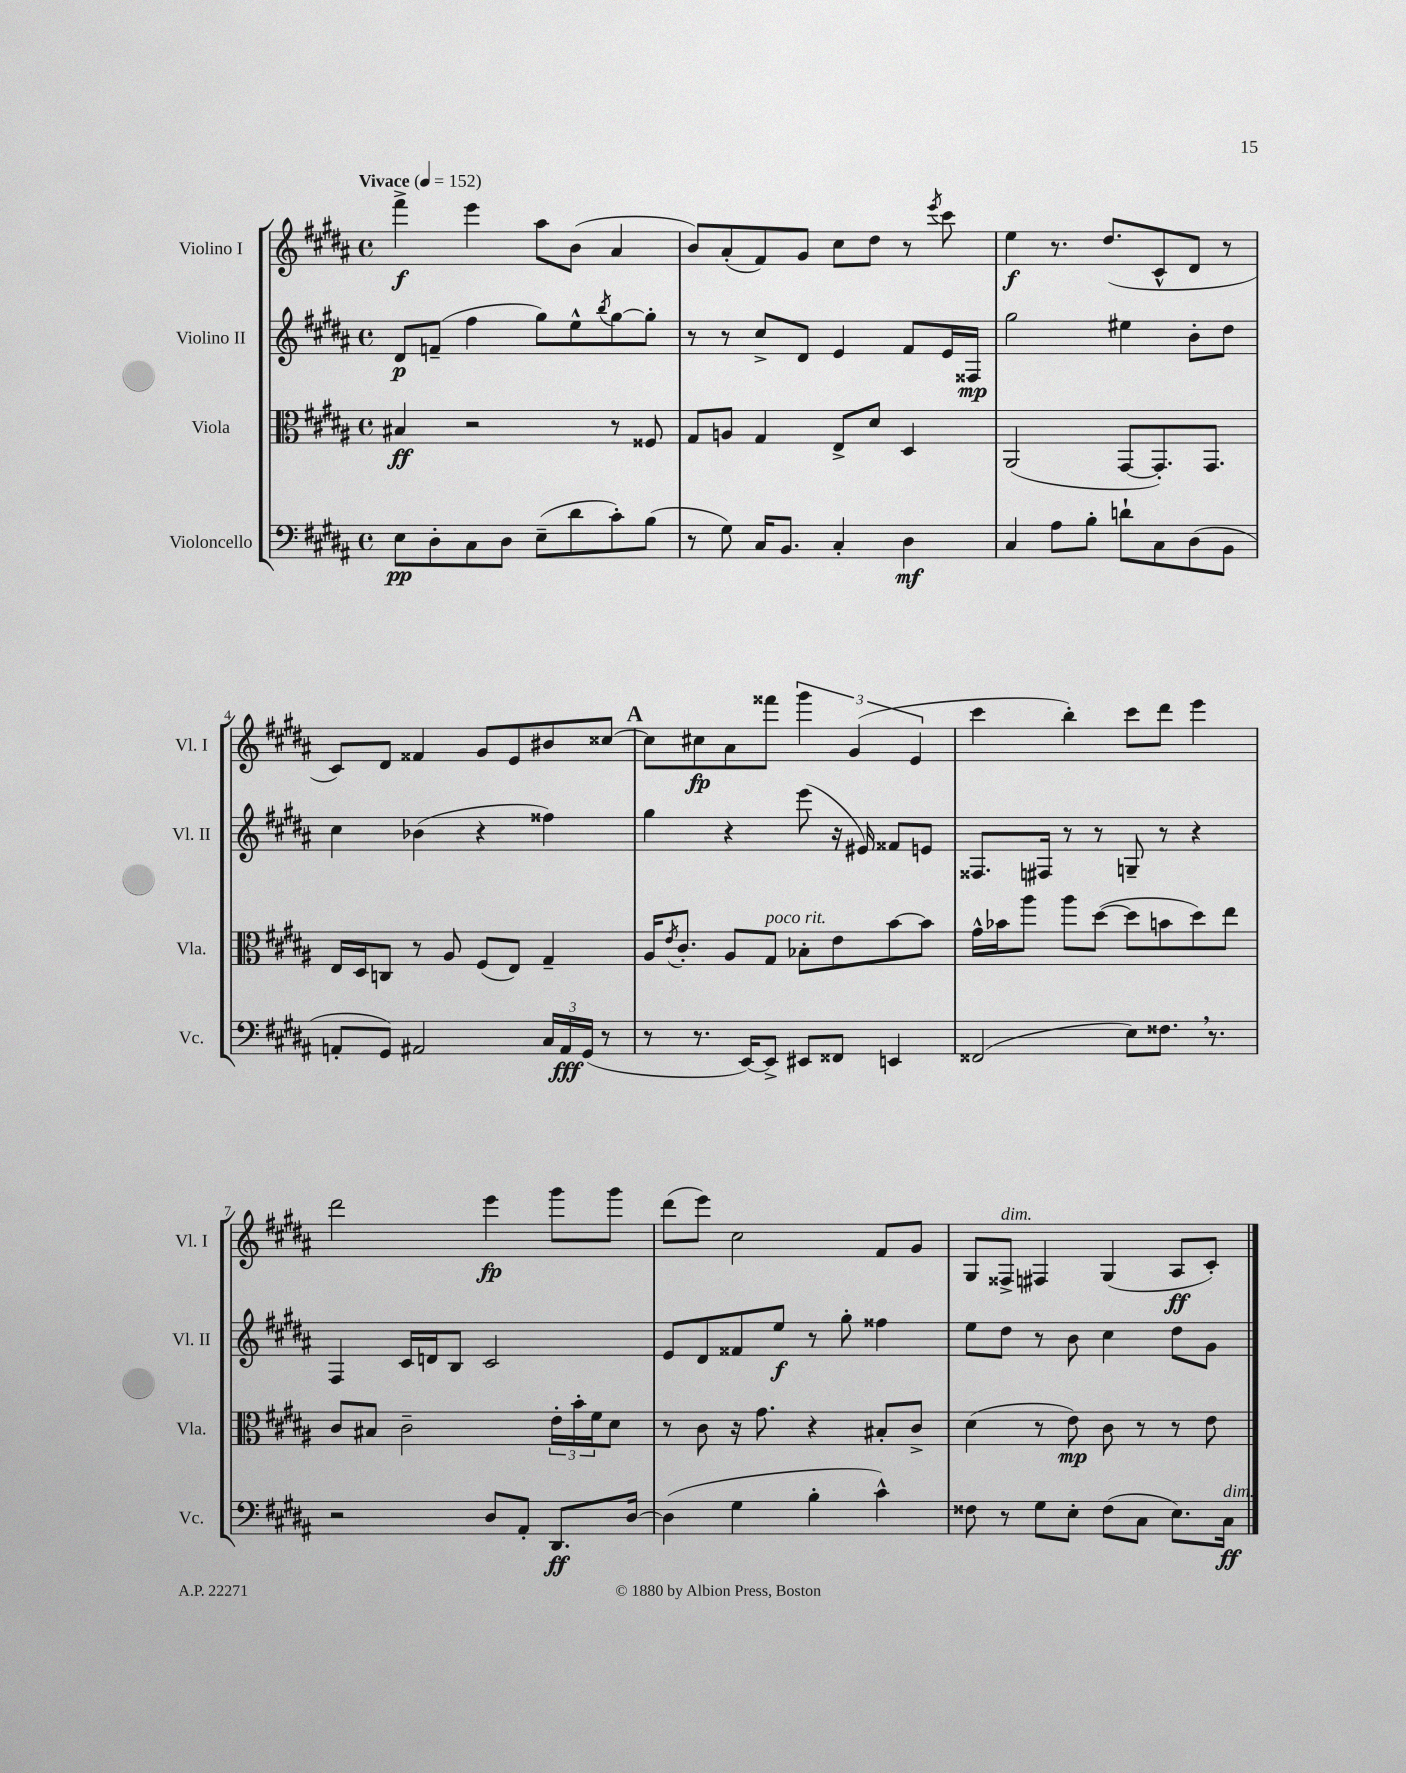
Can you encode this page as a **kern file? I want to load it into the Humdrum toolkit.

**kern	**dynam	**kern	**dynam	**kern	**dynam	**kern	**dynam
*part4	*part4	*part3	*part3	*part2	*part2	*part1	*part1
*staff4	*staff4	*staff3	*staff3	*staff2	*staff2	*staff1	*staff1
*I"Violoncello	*	*I"Viola	*	*I"Violino II	*	*I"Violino I	*
*I'Vc.	*	*I'Vla.	*	*I'Vl. II	*	*I'Vl. I	*
*clefF4	*	*clefC3	*	*clefG2	*	*clefG2	*
*k[f#c#g#d#a#]	*	*k[f#c#g#d#a#]	*	*k[f#c#g#d#a#]	*	*k[f#c#g#d#a#]	*
*M4/4	*	*M4/4	*	*M4/4	*	*M4/4	*
*met(c)	*	*met(c)	*	*met(c)	*	*met(c)	*
*MM152	*	*MM152	*	*MM152	*	*MM152	*
=1	=1	=1	=1	=1	=1	=1	=1
!	!	!	!	!	!	!LO:TX:a:B:t=Vivace	!
8E\L	pp	4B#X/	ff	8d#/L	p	4fff#^\	f
8D#'\	.	.	.	(8fn~/J	.	.	.
8C#\	.	2r	.	4ff#\	.	4eee\	.
8D#\J	.	.	.	.	.	.	.
(8E~\L	.	.	.	8gg#\L)	.	8aa#\L	.
8d#\	.	.	.	8ee^^\	.	(8b\J	.
.	.	.	.	8qbb/	.	.	.
8c#'\)	.	8r	.	[8gg#\	.	4a#/	.
(8B\J	.	8F##X/	.	8gg#'\J]	.	.	.
=2	=2	=2	=2	=2	=2	=2	=2
8r	.	8G#/L	.	8r	.	8b/L)	.
8G#\)	.	8An/J	.	8r	.	(8a#'/	.
16C#/KL	.	4G#/	.	8cc#^/L	.	8f#/)	.
8.BB/J	.	.	.	.	.	.	.
.	.	.	.	8d#/J	.	8g#/J	.
4C#'/	.	8E^/L	.	4e/	.	8cc#\L	.
.	.	8d#/J	.	.	.	8dd#\J	.
4D#\	mf	4D#/	.	8f#/L	.	8r	.
.	.	.	.	.	.	8qeee/	.
.	.	.	.	16e/L	.	8ccc#\	.
.	.	.	.	16F##X/JJ	mp	.	.
=3	=3	=3	=3	=3	=3	=3	=3
4C#/	.	(2AA#/	.	2gg#\	.	4ee\	f
8A#\L	.	.	.	.	.	8.r	.
8B'\J	.	.	.	.	.	.	.
.	.	.	.	.	.	(8.dd#/L	.
8dn`\L	.	[8GG#/L	.	4ee#X\	.	.	.
8C#\	.	8.GG#'/])	.	.	.	8c#^^/	.
(8D#\	.	.	.	8b'\L	.	8d#/J	.
.	.	8.GG#/J	.	.	.	.	.
8BB\J	.	.	.	8dd#\J	.	8r	.
!!LO:LB:g=z
=4	=4	=4	=4	=4	=4	=4	=4
8AAn'/L	.	16E/LL	.	4cc#\	.	8c#/L)	.
.	.	16D#/J	.	.	.	.	.
8GG#/J)	.	8Cn/J	.	.	.	8d#/J	.
2AA#X/	.	8r	.	(4b-X\	.	4f##X/	.
.	.	8A#/	.	.	.	.	.
.	.	(8F#/L	.	4r	.	8g#/L	.
.	.	8E/J)	.	.	.	8e/	.
24C#/LL	.	4G#~/	.	4ff##X\)	.	8b#X/	.
24AA#/	fff	.	.	.	.	.	.
(24GG#/JJ	.	.	.	.	.	.	.
8r	.	.	.	.	.	[8cc##X/J	.
!!LO:REH:place=s1:t=A
=5	=5	=5	=5	=5	=5	=5	=5
8r	.	16A#/KL	.	4gg#\	.	8cc##\L]	.
.	.	8qe/	.	.	.	.	.
.	.	8.c#'/J	.	.	.	.	.
8.r	.	.	.	.	.	8cc#X\	fp
.	.	8A#/L	.	4r	.	8a#\	.
[16EE/KL)	.	.	.	.	.	.	.
!	!	!LO:TX:a:i:t=poco rit.	!	!	!	!	!
8EE^/J]	.	8G#/J	.	.	.	8fff##X\J	.
8EE#X/L	.	8B-X'\L	.	(8eee\	.	6ggg#\	.
8FF##X/J	.	8e\	.	16r	.	.	.
.	.	.	.	.	.	(6g#/	.
.	.	.	.	16e#X/)	.	.	.
4EEn/	.	[8b\	.	8f##X/L	.	.	.
.	.	.	.	.	.	6e/	.
.	.	8b\J]	.	8en/J	.	.	.
=6	=6	=6	=6	=6	=6	=6	=6
(2FF##X/	.	16g#^^\LL	.	8.F##X/L	.	4ccc#\	.
.	.	16b-X\J	.	.	.	.	.
.	.	8aa#\J	.	.	.	.	.
.	.	.	.	16F#X/Jk	.	.	.
.	.	8aa#\L	.	8r	.	4bb'\)	.
.	.	([8dd#\J	.	8r	.	.	.
8E\L)	.	8dd#\L]	.	8Gn~/	.	8ccc#\L	.
8.F##X,\J	.	8bn\	.	8r	.	8ddd#\J	.
.	.	8dd#\)	.	4r	.	4eee\	.
8.r	.	.	.	.	.	.	.
.	.	8ee\J	.	.	.	.	.
!!LO:LB:g=z
=7	=7	=7	=7	=7	=7	=7	=7
2r	.	8c#/L	.	4F#/	.	2ddd#\	.
.	.	8B#X/J	.	.	.	.	.
.	.	2c#~\	.	16c#/LL	.	.	.
.	.	.	.	16dn/J	.	.	.
.	.	.	.	8B/J	.	.	.
8D#/L	.	.	.	2c#/	.	4eee\	fp
8AA#'/J	.	.	.	.	.	.	.
8.DD#/L	ff	24e'\LL	.	.	.	8ggg#\L	.
.	.	24b'\	.	.	.	.	.
.	.	24f#\J	.	.	.	.	.
.	.	8d#\J	.	.	.	8ggg#\J	.
[16D#/Jk	.	.	.	.	.	.	.
=8	=8	=8	=8	=8	=8	=8	=8
(4D#\]	.	8r	.	8e/L	.	(8ddd#\L	.
.	.	8c#\	.	8d#/	.	8eee\J)	.
4G#\	.	16r	.	8f##X/	.	2cc#\	.
.	.	8.g#\	.	.	.	.	.
.	.	.	.	8ee/J	f	.	.
4B'\	.	4r	.	8r	.	.	.
.	.	.	.	8gg#'\	.	.	.
4c#^^\)	.	8B#X'/L	.	4ff##X\	.	8f#/L	.
.	.	8c#^/J	.	.	.	8g#/J	.
=9	=9	=9	=9	=9	=9	=9	=9
8F##X\	.	(4d#\	.	8ee\L	.	8G#/L	.
!	!	!	!	!	!	!LO:TX:a:i:t=dim.	!
8r	.	.	.	8dd#\J	.	8F##X^/J	.
8G#\L	.	8r	.	8r	.	4F#X/	.
8E'\J	.	8e\)	mp	8b\	.	.	.
(8F##\L	.	8c#\	.	4cc#\	.	(4G#/	.
8C#\J	.	8r	.	.	.	.	.
8.E\L)	.	8r	.	8dd#\L	.	8A#/L	ff
.	.	8e\	.	8g#\J	.	8c#'/J)	.
!LO:TX:a:i:t=dim.	!	!	!	!	!	!	!
16C#\Jk	ff	.	.	.	.	.	.
==	==	==	==	==	==	==	==
*-	*-	*-	*-	*-	*-	*-	*-
